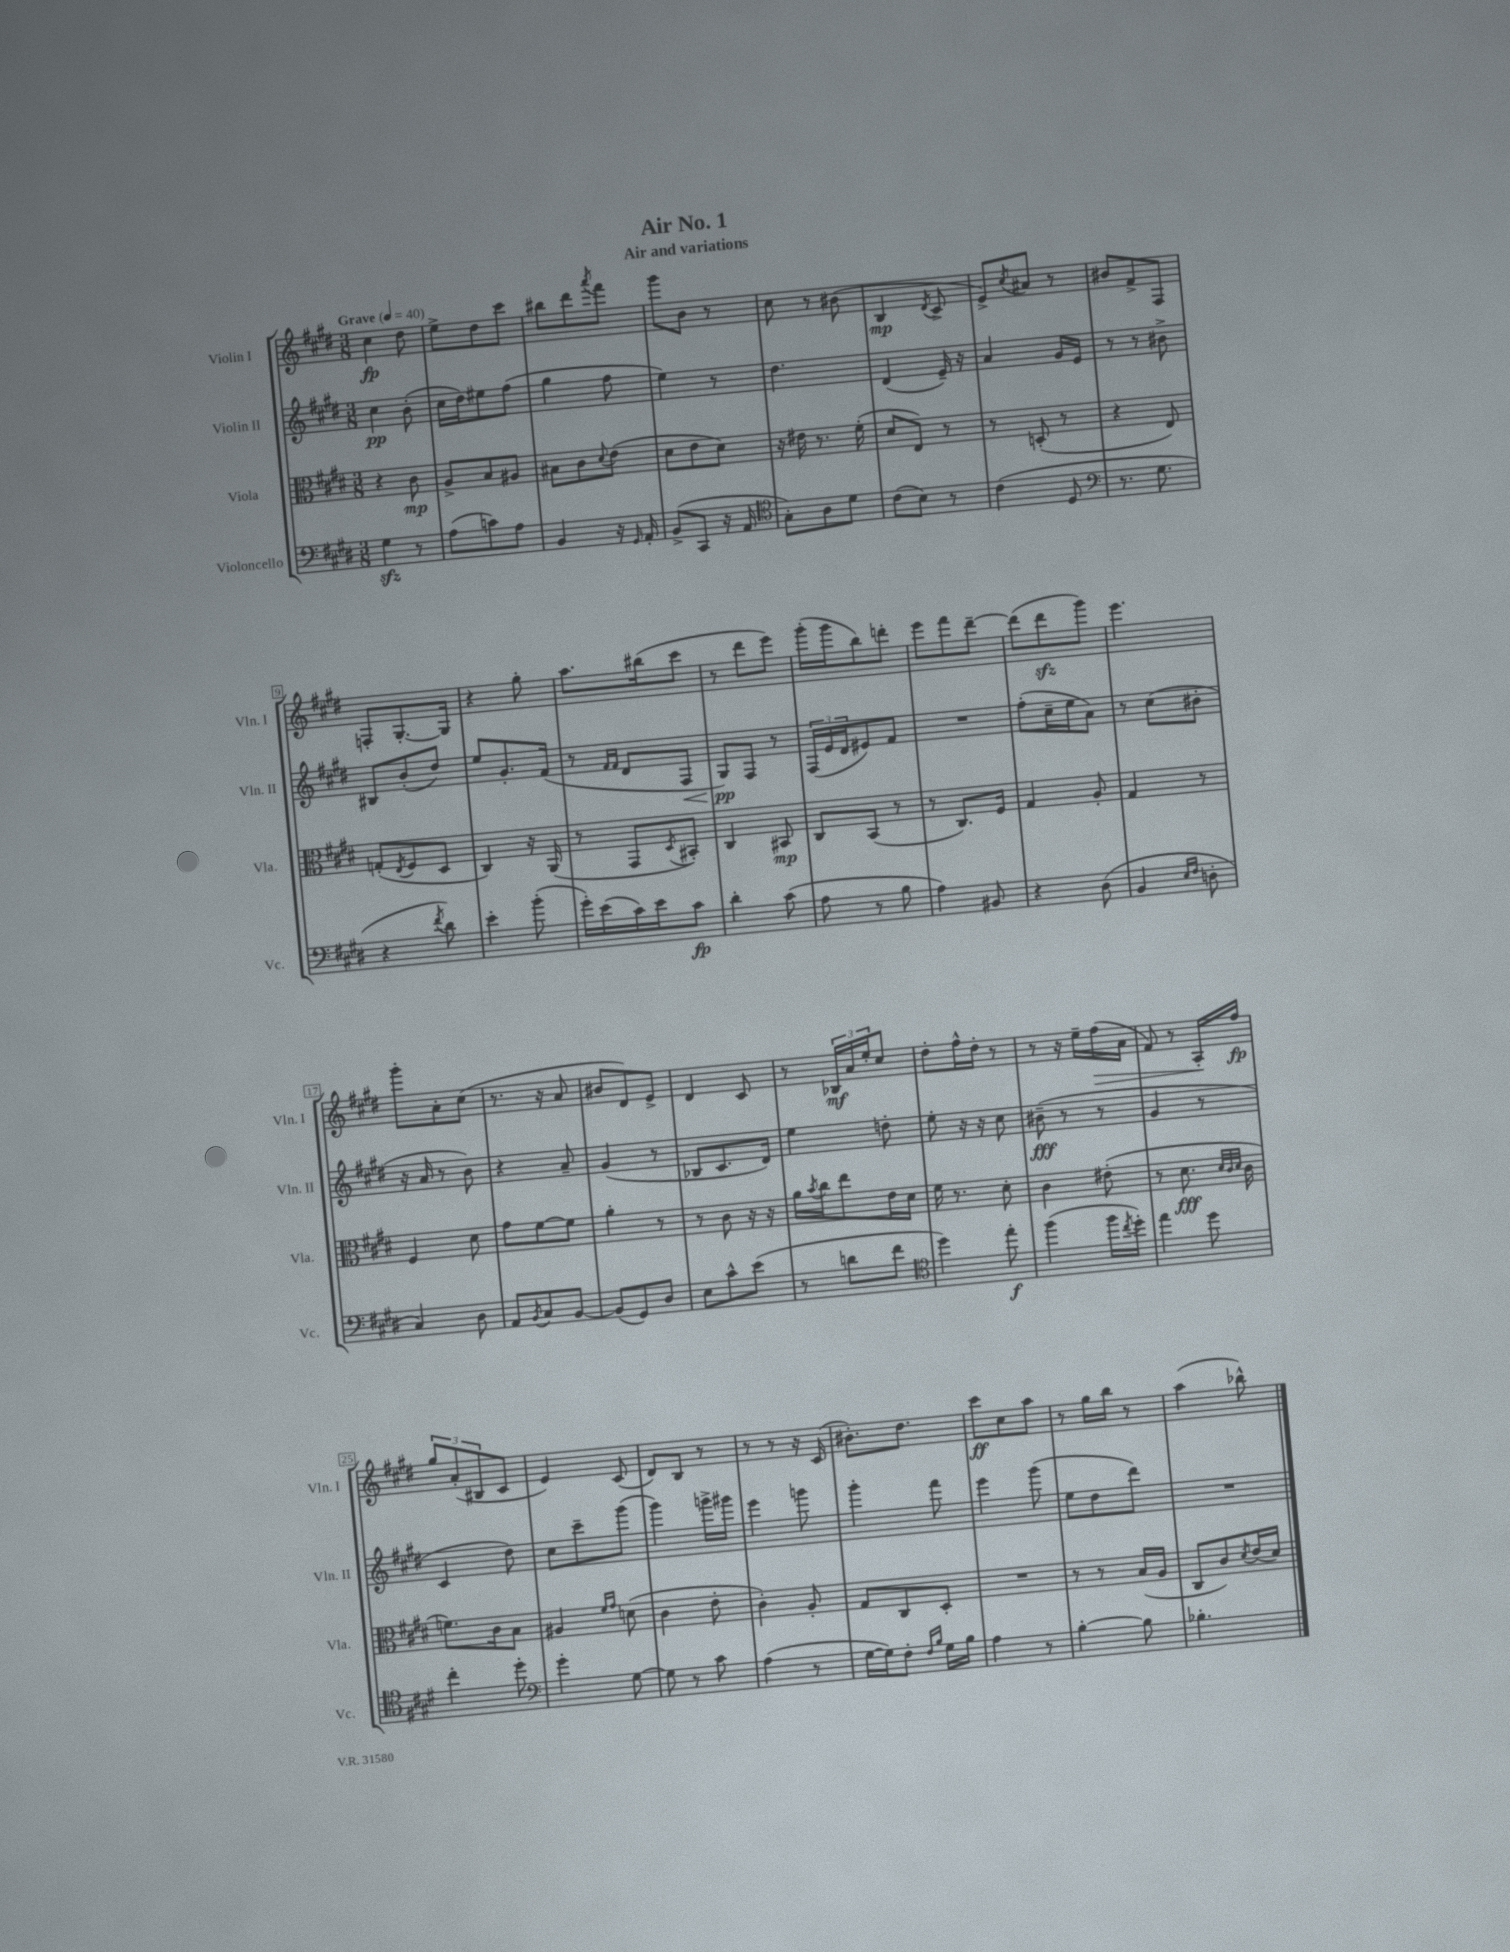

**kern	**kern	**kern	**kern
*staff4	*staff3	*staff2	*staff1
*clefF4	*clefC3	*clefG2	*clefG2
*k[f#c#g#d#]	*k[f#c#g#d#]	*k[f#c#g#d#]	*k[f#c#g#d#]
*M3/8	*M3/8	*M3/8	*M3/8
*MM40	*MM40	*MM40	*MM40
4G#	4r	4cc#	4cc#
8r	8c#	(8b'	8dd#
=	=	=	=
(8A	8A^	16cc#	8ee^
.	.	16dd#)	.
8c)	8B	8ee#	8dd#
8A	8A#	(8ff#	8ccc#
=	=	=	=
4BB	8B#	4gg#	8bb#
.	8c#	.	8ddd#
.	8qqd#	.	8qaaa
16r	(8e	8ff#	8fff#
16qqGG#	.	.	.
16AA'	.	.	.
=	=	=	=
(8BB^	8d#	4ee)	8ggg#
8CC#	8e	.	8b
16r	8d#)	8r	8r
16AA	.	.	.
=	=	=	=
*clefC4	*	*	*
8G#')	16r	4.dd#	8cc#
.	16e#	.	.
8A	8.r	.	8r
8d#	.	.	(8b#
.	(16f#'	.	.
=	=	=	=
(8c#	8d#	(4d#	4B
8B)	8E)	.	.
.	.	.	8qd#
8r	8r	16e~)	8c#^
.	.	16r	.
=	=	=	=
(4c#	8r	4a	8e^)
.	.	.	8qcc#
.	(8D'	.	8a#
8D#	8r	16g#	8r
.	.	16e	.
=	=	=	=
*clefF4	*	*	*
8.r	4r	8r	8b#
.	.	8r	8f#^
8.G#	.	.	.
.	8E)	8b#^	8F#
=	=	=	=
4r	(8G'	8B#	8F'
.	8qE	.	.
.	8F#	(8b'	[8.G#'
8qf#	.	.	.
8d#)	8D#	8dd#)	.
.	.	.	16G#]
=	=	=	=
4e'	4C#)	8ee	4r
.	.	8.g#'	.
(8b'	16r	.	8gg#'
.	(16AA	(16f#	.
=	=	=	=
16g#')	8r	8r	8.aa
(16e	.	.	.
.	.	16qqf#	.
.	.	16qqf#	.
16c#)	8GG#	8d#	.
16e	.	.	(16bb#
.	8qD#	.	.
8c#	8BB#')	8F#	8ccc#
=	=	=	=
4d#'	4C#	8G#)	8r
.	.	8F#	8ddd#
(8c#	8BB#	8r	8eee)
=	=	=	=
8A	8C#	(24F#	(16ggg#'
.	.	24e	.
.	.	.	16ggg#
.	.	24d#	.
8r	(8BB	8e#)	8bb)
8B	8r	8f#	8ddd'
=	=	=	=
4A)	8r	4.r	8eee
.	8.C#)	.	8fff#
8BB#	.	.	[8ddd#~
.	16F#	.	.
=	=	=	=
4r	4G#	(8ff#'	(8ddd#]
.	.	16cc#~	8ddd#
.	.	16ee	.
(8D#	8A'	8a)	8ggg#)
=	=	=	=
4BB	4G#	8r	4.eee
.	.	(8cc#	.
16qqE	.	.	.
16qqF#	.	.	.
8D'	8r	8b#'	.
=	=	=	=
4C#)	4F#	16r	8ggg#'
.	.	16a	.
.	.	8r	8a'
8D#	8d#	8b)	(8cc#
=	=	=	=
8AA	8g#	4r	8.r
8qBB	.	.	.
8C#	[8f#	.	.
.	.	.	16r
[8BB	8f#]	8a~	8a
=	=	=	=
(8BB]	4a'	(4g#	8b#
8GG#)	.	.	8d#)
8D#	8r	8r	8e^
=	=	=	=
8E	8r	8B-	4d#
8c#^^	8c#	8.c#	.
(8e	16r	.	8c#
.	16r	16d#)	.
=	=	=	=
8r	16a	4ee	8r
.	8qb	.	.
.	16cc#	.	.
8d	8ee	.	24B-
.	.	.	24a
.	.	.	24ee'
8f#	16e	8dd'	8cc#
.	16d#	.	.
=	=	=	=
*clefC4	*	*	*
4dd#)	16f#	8ee'	8dd#'
.	8.r	.	.
.	.	16r	16ff#^^
.	.	16r	16dd#'
8ee'	8d#'	8cc#	8r
=	=	=	=
(4ff#	4c#	(8b#~	8r
.	.	8r	16r
.	.	.	16ee~
16ff#	(8e#'	8r	(16ff#
8qcc#	.	.	.
16dd#')	.	.	16a
=	=	=	=
4ee	8r	4g#	8f#)
.	8.d#	.	8r
8dd#	.	8r	16A'
.	32qqd#	.	.
.	32qqc#	.	.
.	32qqd#	.	.
.	16c#	.	16ff#
=	=	=	=
4cc#'	8.f)	4c#	12gg#
.	.	.	(12a'
.	.	.	12B#
.	16c#	.	.
8dd#'	8B	8dd#)	8c#
=	=	=	=
*clefF4	*	*	*
4g#'	4A#	8cc#	4e)
.	.	8ccc#~	.
.	16qqf#	.	.
.	16qqg#	.	.
[8G#	(8d	(8ggg#	(8c#
=	=	=	=
8G#]	4c#	4ggg#)	8d#)
8r	.	.	8B
8c#	8e'	16ggg^	8r
.	.	16ggg#	.
=	=	=	=
(4A	4c#')	4eee	8r
.	.	.	8r
8r	8A'	8ggg	16r
.	.	.	(16c#
=	=	=	=
[16G#	8G#	4ggg#'	8.b#')
16G#])	.	.	.
8F#'	8C#	.	.
.	.	.	8.dd#
16qqF#	.	.	.
16qqB	.	.	.
16G#	8D#'	8fff#	.
16B	.	.	.
=	=	=	=
4A	4.r	4eee	8ccc#
.	.	.	8cc#
8r	.	(8ggg#	8aa
=	=	=	=
[4B'	8r	8ee	8r
.	8r	8dd#	16gg#
.	.	.	16bb
8B]	(16B	8ddd#)	8r
.	16A	.	.
=	=	=	=
4.B-'	8C#	4.r	(4aa
.	8c#)	.	.
.	8qd#	.	.
.	(16e	.	8bb-^^)
.	16d#)	.	.
==	==	==	==
*-	*-	*-	*-
